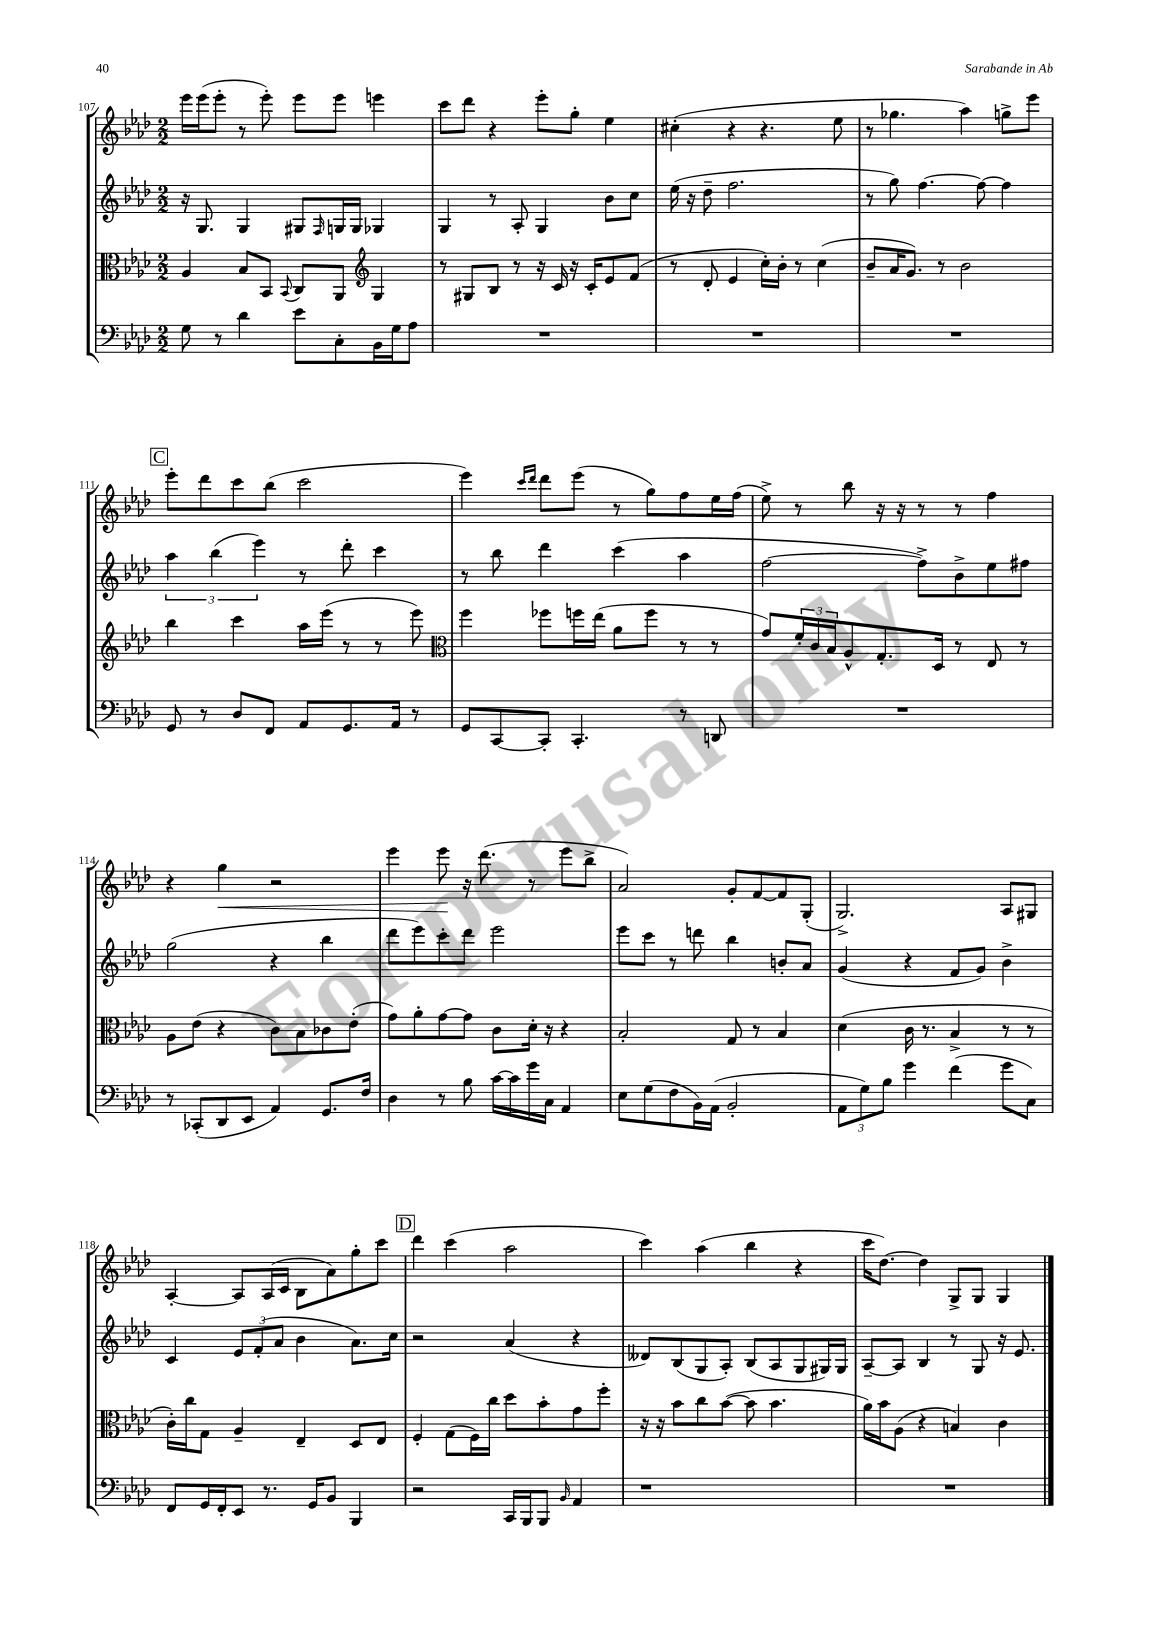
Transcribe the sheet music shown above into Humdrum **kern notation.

**kern	**kern	**kern	**kern
*staff4	*staff3	*staff2	*staff1
*clefF4	*clefC3	*clefG2	*clefG2
*k[b-e-a-d-]	*k[b-e-a-d-]	*k[b-e-a-d-]	*k[b-e-a-d-]
*M2/2	*M2/2	*M2/2	*M2/2
8G	4A-	16r	16eee-
.	.	8.G	(16eee-
8r	.	.	8eee-'
4d-	8B-	4G	8r
.	8BB-	.	8eee-')
.	8qqBB-	.	.
8e-	8C	8G#	8eee-
.	.	16qqF	.
8C'	8AA-	16G	8eee-
.	.	16G	.
*	*clefG2	*	*
16BB-	4G	4G-	4eee
16G	.	.	.
8A-	.	.	.
=	=	=	=
1r	8r	4G	8ccc
.	8G#	.	8ddd-
.	8B-	8r	4r
.	8r	8A-'	.
.	16r	4G	8eee-'
.	16c	.	.
.	16r	.	8gg'
.	16c'	.	.
.	8e-	8b-	4ee-
.	(8f	8cc	.
=	=	=	=
1r	8r	(16ee-	(4cc#'
.	.	16r	.
.	8d-'	8dd-~	.
.	4e-	2.ff	4r
.	16cc')	.	4.r
.	16b-'	.	.
.	8r	.	.
.	(4cc	.	.
.	.	.	8ee-
=	=	=	=
1r	8b-~	8r	8r
.	16a-	8gg)	4.gg-
.	8.g)	.	.
.	.	[4.ff	.
.	8r	.	.
.	2b-	.	4aa-)
.	.	8ff_	.
.	.	4ff]	8gg^
.	.	.	8eee-
=	=	=	=
8GG	4bb-	6aa-	8eee-'
8r	.	.	8ddd-
.	.	(6bb-	.
8D-	4ccc	.	8ccc
.	.	6eee-)	.
8FF	.	.	(8bb-
8AA-	16aa-	8r	2ccc
.	(16eee-	.	.
8.GG	8r	8ddd-'	.
.	8r	4ccc	.
16AA-	.	.	.
8r	8eee-)	.	.
=	=	=	=
*	*clefC3	*	*
8GG	4ff	8r	4eee-)
[8CC	.	8bb-	.
.	.	.	16qqccc
.	.	.	16qqddd-
8CC']	8ff-	4ddd-	8ddd-
4.CC'	16ff	.	(8eee-
.	(16ee-	.	.
.	8a-	(4ccc	8r
.	8ff	.	8gg)
8r	8r	4aa-	8ff
8DD	8r	.	16ee-
.	.	.	(16ff
=	=	=	=
1r	8g)	[2ff	8ee-^)
.	24f'	.	8r
.	24c	.	.
.	24B-	.	.
.	8A-^^	.	8bb-
.	8.G'	.	16r
.	.	.	16r
.	.	8ff^])	8r
.	16D-	.	.
.	8r	8b-^	8r
.	8E-	8ee-	4ff
.	8r	8ff#	.
=	=	=	=
8r	8A-	(2gg	4r
(8CC-'	(8e-	.	.
8DD-	4r	.	4gg
8EE-	.	.	.
4AA-)	8c)	4r	2r
.	8B-	.	.
8.GG	8c-	4bb-	.
.	(8e-'	.	.
16F	.	.	.
=	=	=	=
4D-	8g)	8ddd-	4eee-
.	8a-'	8eee-)	.
8r	[8g	8ccc'	8eee-
8B-	8g]	8ddd-	16r
.	.	.	(8.ddd-
[16c	8c	2eee-	.
16c]	.	.	.
16g	16d-'	.	8r
16C	16r	.	.
4AA-	4r	.	8eee-
.	.	.	8bb-^
=	=	=	=
8E-	2B-'	8eee-	2a-)
(8G	.	8ccc	.
8F	.	8r	.
16BB-)	.	8ddd	.
(16AA-	.	.	.
2BB-'	8G	4bb-	8g'
.	8r	.	[8f
.	4B-	8b'	8f]
.	.	8a-	(8G'
=	=	=	=
12AA-	(4d-	(4g	2.G^)
12G)	.	.	.
12B-	.	.	.
4g	16c	4r	.
.	8.r	.	.
(4f	4B-^	8f	.
.	.	8g)	.
8g	8r	4b-^	8A-
8C)	8r	.	8G#
=	=	=	=
8FF	16c')	4c	[4A-'
.	16cc	.	.
16GG	8G	.	.
16FF'	.	.	.
8EE-	4A-~	12e-	8A-]
.	.	(12f'	.
8.r	.	.	(16A-
.	.	12a-	.
.	.	.	16c
.	4E-~	4b-	8B-
16GG	.	.	.
8BB-	.	.	8a-)
4BBB-	8D-	8.a-)	8gg'
.	8E-	.	8ccc
.	.	16cc	.
=	=	=	=
2r	4F'	2r	4ddd-
.	(8G	.	(4ccc
.	16F)	.	.
.	16cc	.	.
16CC	8dd-	(4a-	2aa-
16BBB-	.	.	.
8BBB-	8b-'	.	.
16qqBB-	.	.	.
4AA-	8g	4r	.
.	8ff'	.	.
=	=	=	=
1r	16r	8d--)	4ccc)
.	16r	.	.
.	8b-	(8B-	.
.	8cc	8G	(4aa-
.	([8b-	8A-')	.
.	8b-]	(8B-	4bb-
.	4.b-	8A-	.
.	.	8G	4r
.	.	16G#)	.
.	.	16G#	.
=	=	=	=
1r	16a-)	[8A-~	16ccc
.	16b-	.	[8.dd-)
.	(8A-	8A-]	.
.	4r	4B-	4dd-]
.	4B)	8r	8G^
.	.	8G	8G
.	4c	16r	4G
.	.	8.e-	.
==	==	==	==
*-	*-	*-	*-
